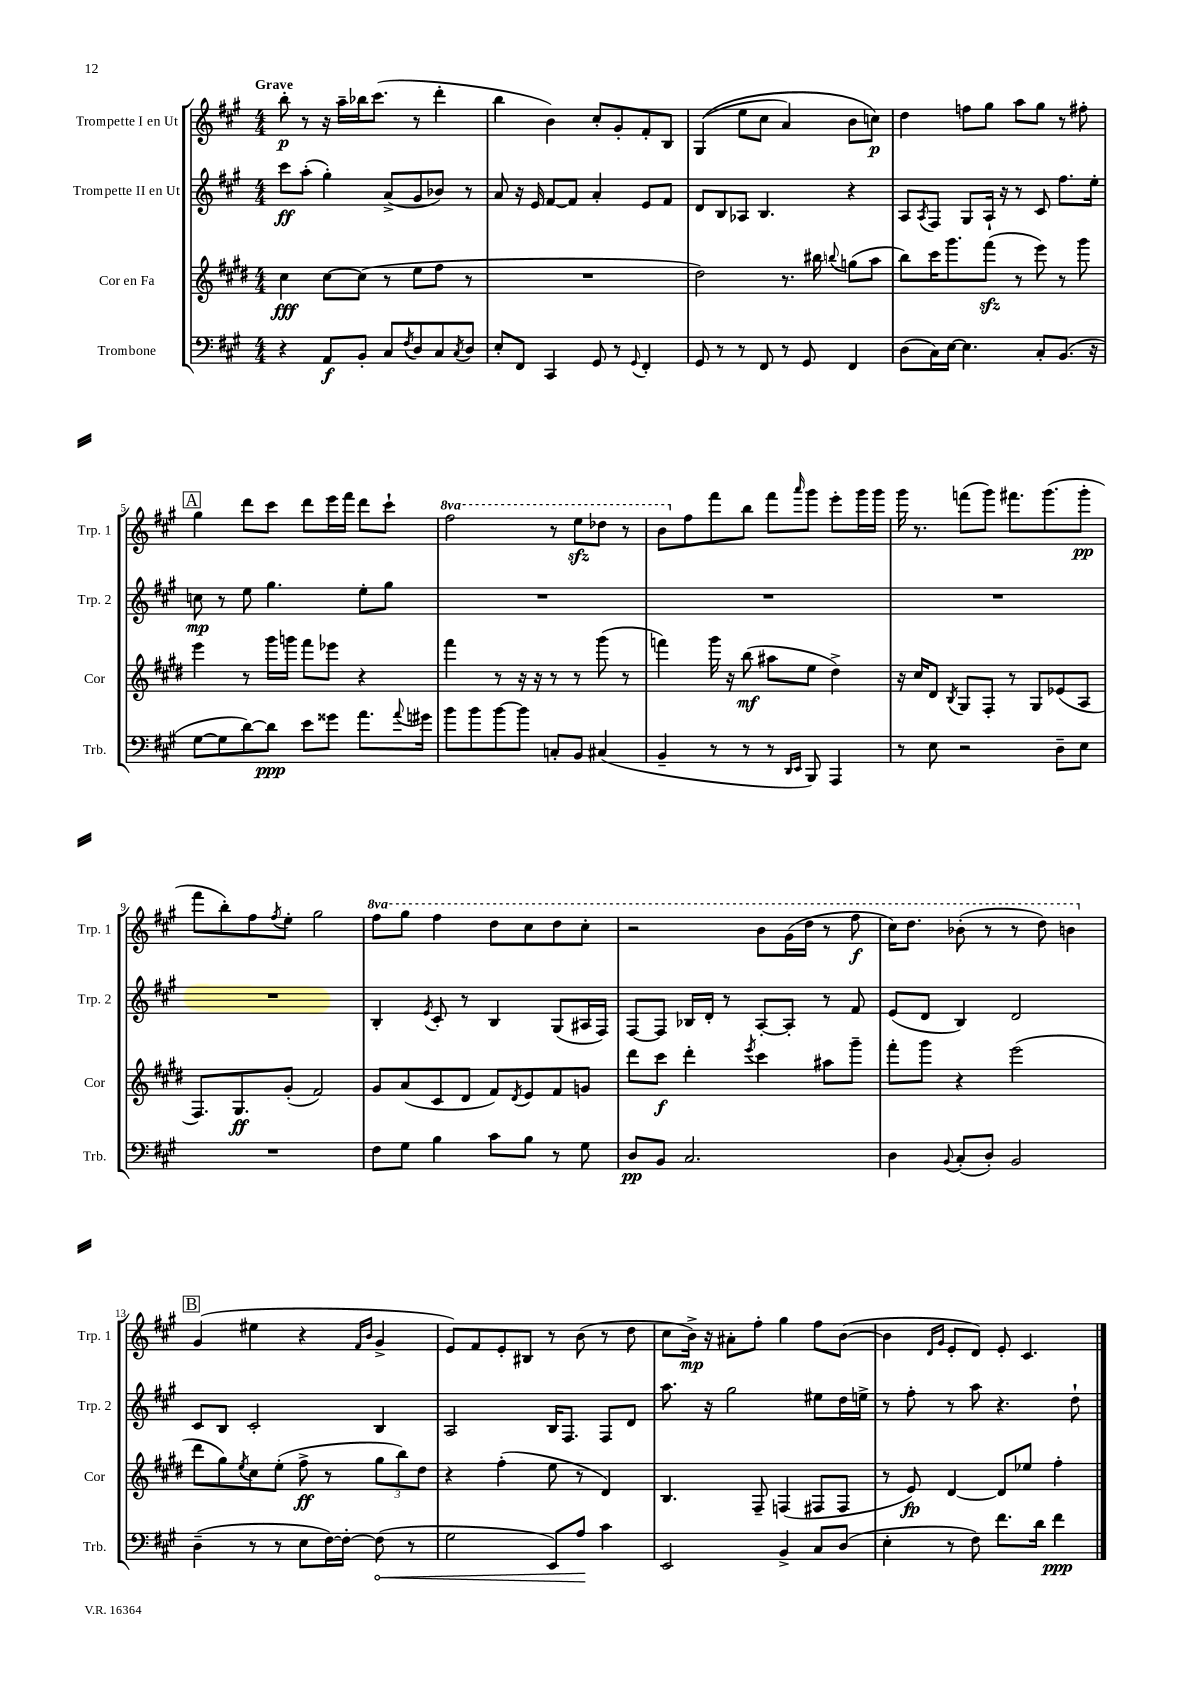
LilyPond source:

<<
\new StaffGroup <<
\new Staff = "s0" \with { instrumentName = "Trompette I en Ut" shortInstrumentName = "Trp. 1" } {
    \clef treble \key a \major \numericTimeSignature \time 4/4 \set Staff.ottavationMarkups = #ottavation-simple-ordinals \tempo "Grave"
    b''8-.\p r8 r16 a''16-- bes''16 cis'''8.( r8 d'''4-. |
    b''4 b'4) cis''8-. gis'8-. fis'8-. b8 |
    gis4(\( e''8 cis''8 a'4) b'8 c''8\p\) |
    d''4 f''8 gis''8 a''8 gis''8 r8 fis''8-. |
    \mark \markup { \box "A" } gis''4 d'''8 cis'''8 d'''8 e'''16 fis'''16 d'''8 cis'''8-! |
    \ottava #1 fis'''2 r8 e'''8\sfz des'''8 r8 |
    b''8 \ottava #0 fis''8 fis'''8 b''8 fis'''8 \grace { a'''16 } gis'''8 e'''8-. gis'''16 gis'''16 |
    gis'''16 r8. f'''8( gis'''8) fis'''8. gis'''8.( gis'''8-.\pp |
    fis'''8 b''8-.) fis''8 \acciaccatura { fis''8 } e''8-. gis''2 |
    \ottava #1 fis'''8 gis'''8 fis'''4 d'''8 cis'''8 d'''8 cis'''8-. |
    r2 b''8 gis''16( d'''16 r8 fis'''8\f |
    cis'''16) d'''8. bes''8-.( r8 r8 d'''8) b''4 \ottava #0 |
    \mark \markup { \box "B" } gis'4( eis''4 r4 \grace { fis'16 b'16 } gis'4-> |
    e'8) fis'8 e'8-. bis8 r8 b'8( r8 d''8 |
    cis''8 b'16->\mp) r16 ais'8-. fis''8-. gis''4 fis''8 b'8~( |
    b'4 \grace { d'16 gis'16 } e'8-. d'8) e'8-. cis'4. \bar "|." |
}
\new Staff = "s1" \with { instrumentName = "Trompette II en Ut" shortInstrumentName = "Trp. 2" } {
    \clef treble \key a \major \numericTimeSignature \time 4/4
    cis'''8\ff a''8-.( gis''4-.) a'8->( gis'8 bes'8) r8 |
    a'8 r16 e'16 fis'8~ fis'8 a'4-. e'8 fis'8 |
    d'8 b8 aes8 b4. r4 |
    a8 \acciaccatura { a8 } fis8 gis8 a16-! r16 r8 cis'8 fis''8. e''16-. |
    \mark \markup { \box "A" } c''8\mp r8 e''8 gis''4. e''8-. gis''8 |
    R1 |
    R1 |
    R1 |
    R1 |
    b4-. \acciaccatura { e'8 } cis'8-. r8 b4 gis8( ais16 fis16) |
    fis8~ fis8 bes16 d'16-. r8 a8~-. a8-. r8 fis'8 |
    e'8( d'8 b4) d'2 |
    \mark \markup { \box "B" } cis'8 b8 cis'2-. b4 |
    a2 b16 fis8. fis8 d'8 |
    a''8. r16 gis''2 eis''8 d''16 e''16-> |
    r8 fis''8-. r8 a''8 r4. d''8-! \bar "|." |
}
\new Staff = "s2" \with { instrumentName = "Cor en Fa" shortInstrumentName = "Cor" } {
    \clef treble \key e \major \numericTimeSignature \time 4/4
    cis''4\fff cis''8~ cis''8( r8 e''8 fis''8 r8 |
    R1 |
    dis''2) r8. bis''16 \appoggiatura { b''8 } g''8( a''8 |
    b''8) cis'''16 gis'''8. fis'''8\sfz( r8 e'''8) r8 gis'''8 |
    \mark \markup { \box "A" } e'''4 r8 gis'''16 g'''16 fis'''8 ees'''8 r4 |
    fis'''4 r8 r16 r16 r8 r8 gis'''8( r8 |
    f'''4) gis'''16 r16 b''8\mf( ais''8 e''8 dis''4->) |
    r16 cis''16 dis'8 \acciaccatura { b8 } gis8 fis8-. r8 gis8 ees'8( a8 |
    fis8.) gis8.\ff gis'8-.( fis'2) |
    gis'8 a'8( cis'8 dis'8 fis'8) \acciaccatura { dis'8 } e'8 fis'8 g'8 |
    dis'''8 cis'''8\f dis'''4-. \acciaccatura { e'''8 } cis'''4 ais''8 gis'''8-- |
    fis'''8-. gis'''8 r4 e'''2( |
    \mark \markup { \box "B" } dis'''8 gis''8) \acciaccatura { e''8 } cis''8 e''8-.( fis''8->\ff r8 \tuplet 3/2 { gis''8 b''8) dis''8 } |
    r4 fis''4-.( e''8 r8 dis'4) |
    b4. fis8-- f4( fis8 fis8 |
    r8 e'8\fp) dis'4~ dis'8 ees''8 fis''4-. \bar "|." |
}
\new Staff = "s3" \with { instrumentName = "Trombone" shortInstrumentName = "Trb." } {
    \clef bass \key a \major \numericTimeSignature \time 4/4
    r4 a,8\f b,8-. cis8 \acciaccatura { fis8 } d8 cis8 \acciaccatura { cis8 } d8 |
    e8-. fis,8 cis,4 gis,8 r8 \appoggiatura { gis,8 } fis,4-. |
    gis,8 r8 r8 fis,8 r8 gis,8 fis,4 |
    d8( cis16) e16~ e4. cis8-. b,8.( r16 |
    \mark \markup { \box "A" } gis8~ gis8 d'8~) d'8\ppp e'8 gisis'8 a'8. \appoggiatura { a'8 } gis'16 |
    b'8 b'8 b'8~ b'8 c8-. b,8 cis4( |
    b,4-- r8 r8 r8 \grace { d,16 e,16 } b,,8) a,,4 |
    r8 e8 r2 d8-- e8 |
    R1 |
    fis8 gis8 b4 cis'8 b8 r8 gis8 |
    d8\pp b,8 cis2. |
    d4 \appoggiatura { b,8 } cis8-.( d8-.) b,2 |
    \mark \markup { \box "B" } d4--( r8 r8 e8 fis16~) fis16~-. \once \override Hairpin.circled-tip = ##t fis8\<( r8 |
    gis2 e,8) a8\! cis'4 |
    e,2 b,4-> cis8 d8( |
    e4-. r8 fis8) fis'8. d'16 fis'4\ppp \bar "|." |
}
>>
>>
